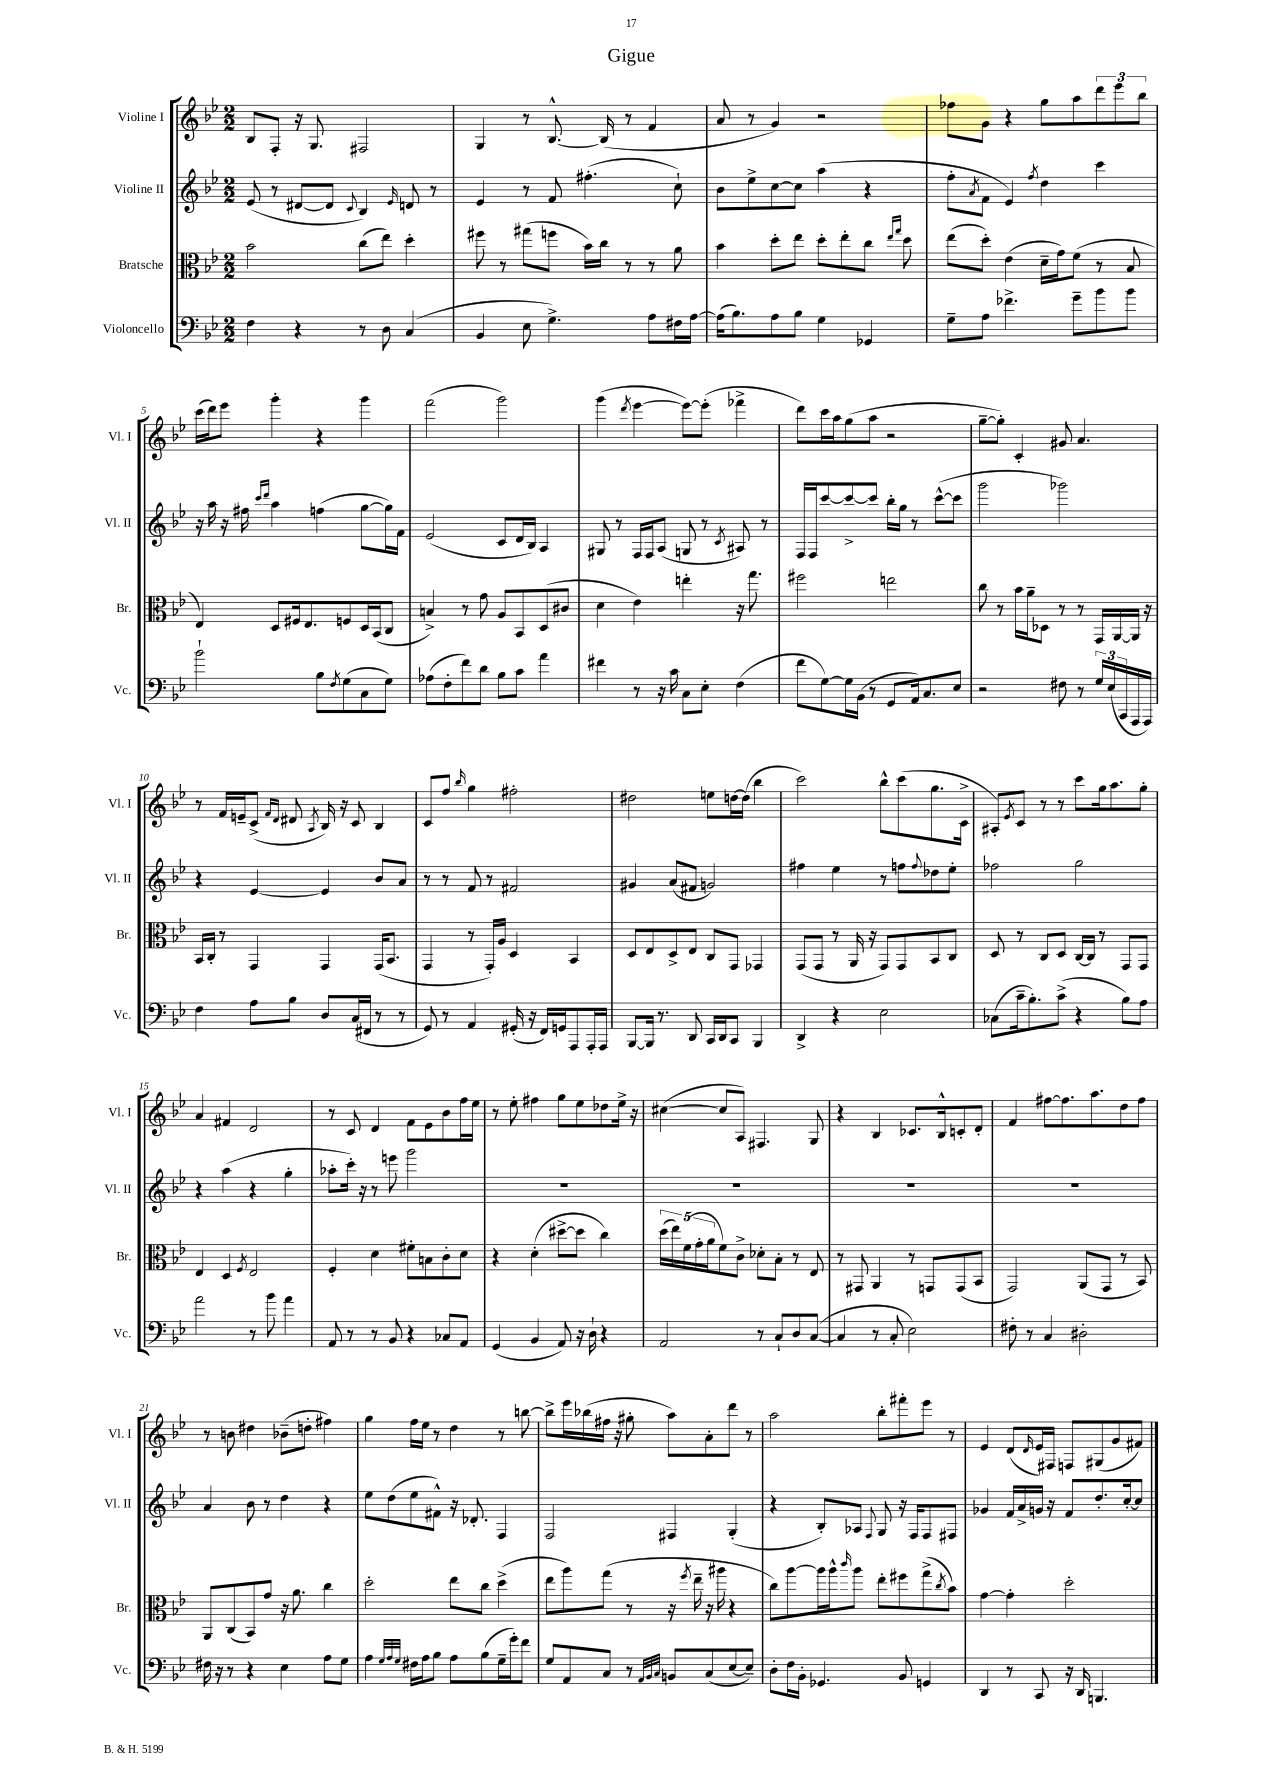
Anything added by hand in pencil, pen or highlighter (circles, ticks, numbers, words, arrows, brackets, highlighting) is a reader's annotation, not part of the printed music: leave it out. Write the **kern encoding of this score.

**kern	**kern	**kern	**kern
*staff4	*staff3	*staff2	*staff1
*clefF4	*clefC3	*clefG2	*clefG2
*k[b-e-]	*k[b-e-]	*k[b-e-]	*k[b-e-]
*M2/2	*M2/2	*M2/2	*M2/2
4F\	2b-\	(8e-/	8B-/L
.	.	8r	8F'/J
4r	.	[8d#/L	16r
.	.	.	8.G/
.	.	8d#/]J	.
.	.	8qqc/	.
8r	(8cc\L	4B-/)	2F#/
8D\	8ee-\J)	.	.
.	.	16qqe-/	.
(4C/	4dd'\	8d/	.
.	.	8r	.
=	=	=	=
4BB-/	8ff#\	4e-/	4G/
.	8r	.	.
8E-\	(8gg#\L	8r	8r
4.G^\)	8ff\J	8f/	[8.B-^^/
.	16b-\LL)	(4.ff#'\	.
.	16cc\JJ	.	(16B-/]
.	8r	.	8r
8A\L	8r	.	4f/
16F#\L	8a\	8cc`\)	.
[16A\JJ	.	.	.
=	=	=	=
(16A\]LK	4b-\	8b-\L	8a/
8.B-\)	.	.	.
.	.	8ee-^\	8r
8A\	8dd'\L	[8cc\	4g/)
8B-\J	8ee-\J	8cc\]J	.
4G\	8dd'\L	(4aa\	2r
.	8ee-'\	.	.
4GG-/	8cc\J	4r	.
.	16qqee-/LL	.	.
.	16qqgg/JJ	.	.
.	8dd\	.	.
=	=	=	=
8G~\L	(8ee-\L	8ff'\L	8ff-\L
.	.	8qa/	.
8A\J	8dd'\J)	8f\J	8g\J
4.f-^\	(4e-\	4e-/)	4r
.	.	8qff/	.
.	16d~\LL	4dd\	8gg\L
.	16g\J)	.	.
8g~\L	(8f\J	.	8aa\
8b-\	8r	4ccc\	12ddd\
.	.	.	12eee-\
8b-\J	8B-/	.	.
.	.	.	12bb-\J
=	=	=	=
2b-`\	4E-/)	16r	(16ccc\LL
.	.	16aa\	16ddd\J)
.	.	16r	8eee-\J
.	.	16ff#\	.
.	.	16qqccc/LL	.
.	.	16qqddd/JJ	.
.	8D/L	4aa\	4ggg'\
.	16F#/k	.	.
.	8.E-/	.	.
8B-\L	.	(4ff\	4r
8qF/	.	.	.
(8G\	8F/	.	.
8C\	16D/L	[8gg\L	4ggg\
.	(16BB-/J	.	.
8G\J)	8C/J	16gg\]L)	.
.	.	16f\JJ	.
=	=	=	=
(8A-\L	4B^/)	(2e-/	(2fff\
8F'\	.	.	.
8f\)	8r	.	.
8d\J	8g\	.	.
8B-\L	8A/L	8c/L	2ggg\)
8c\J	8BB-/	16d/L	.
.	.	16B-/JJ)	.
4a\	(8D/	4A/	.
.	8c#/J	.	.
=	=	=	=
4f#\	4d\	8G#/	(4ggg\
.	.	8r	.
.	.	.	8qddd/
8r	4e-\)	16F/LL	[4eee-\
.	.	16F/J	.
16r	.	(8A/J	.
16c\	.	.	.
8C\L	4ee'\	8G/	8eee-\_L)
8E-'\J	.	8r	(8eee-'\]J
.	.	8qc/	.
(4F\	16r	8A#/)	4fff-^\
.	8.gg\	.	.
.	.	8r	.
=	=	=	=
8f\L	2ff#\	16F/LL	8ddd\L)
.	.	16F/J	.
[8G\)	.	[8ccc/	16ccc\L
.	.	.	16aa\J
16G\]L	.	8ccc^/_	(8gg\
(16BB-\JJ	.	.	.
8r	.	8ccc/]J	8aa\J
8GG/L	2ee\	16bb-'\LL	2r
.	.	16gg\JJ	.
16AA/k)	.	8r	.
8.C/	.	.	.
.	.	([8ccc^^\L	.
8E-/J	.	8ccc\]J	.
=	=	=	=
2r	8cc\	2ggg\	[8gg~\L
.	8r	.	8gg'\]J)
.	16b-\LL	.	4c'/
.	16a~\J	.	.
.	8D-\J	.	.
8F#\	8r	2ggg-\)	8g#/
8r	8r	.	4.a/
24G/LL	16GG/LL	.	.
(24E-/	.	.	.
.	[16AA/	.	.
24CC/	.	.	.
16AAA/	16AA/]JJ	.	.
16AAA/JJ)	16r	.	.
=	=	=	=
4F\	16BB-/LL	4r	8r
.	16C'/JJ	.	.
.	8r	.	16f/LL
.	.	.	16e~/J
8A\L	4GG/	[4e-/	(8c^/J
.	.	.	16qqf/LL
.	.	.	16qqd/JJ
8B-\J	.	.	8d#/
.	.	.	8qA/
8D/L	4GG/	4e-/]	16B-/)
.	.	.	16r
(16C/L	.	.	8c/
16FF#/JJ	.	.	.
8r	(16GG/LK	8b-/L	4B-/
.	8.BB-/J	.	.
8r	.	8a/J	.
=	=	=	=
8GG/)	4GG/	8r	8c/L
8r	.	8r	8ff/J
.	.	.	16qqbb-/
4AA/	8r	8f/	4gg\
.	16GG'/LL)	8r	.
.	16A/JJ	.	.
(16GG#'/	4D/	2f#/	2ff#'\
16r	.	.	.
16FF/LL)	.	.	.
16GG/J	.	.	.
8AAA/	4BB-/	.	.
16AAA'/L	.	.	.
16AAA/JJ	.	.	.
=	=	=	=
[8BBB-/L	8D/L	4g#/	2dd#\
16BBB-/]Jk	8E-/	.	.
8.r	.	.	.
.	8D^/	(8a/L	.
8DD/	8E-/J	8f#/J	.
16CC/LL	8C/L	2g/)	8ee\L
16DD/J	.	.	.
8CC/J	8GG/J	.	[16dd\L
.	.	.	(16dd\]JJ
4BBB-/	4GG-/	.	4bb-\
=	=	=	=
4DD^/	(8GG/L	4ff#\	2ccc\)
.	8GG/J	.	.
4r	8r	4ee-\	.
.	16AA/	.	.
.	16r	.	.
2E-\	8GG/L)	8r	8bb-^^\L
.	8GG/	8ff\L	(8ccc\
.	.	8qqff/	.
.	8BB-/	8dd-\	8.gg\
.	8C/J	8ee-'\J	.
.	.	.	16c^\Jk
=	=	=	=
(8C-\L	8D/	2ff-\	8A#'/L)
.	.	.	8qe-/
16c~\k	8r	.	8c/J
8.B-'\)	.	.	.
.	8C/L	.	8r
(8c^\J	8D/J	.	8r
4r	[16C/LL	2gg\	8ccc\L
.	16C/]JJ	.	.
.	8r	.	16gg\k
.	.	.	8.aa\
8B-\L)	8GG/L	.	.
8A\J	8GG/J	.	8gg'\J
=	=	=	=
2a\	4E-/	4r	4a/
.	4D/	(4aa\	4f#/
.	8qF/	.	.
8r	2E-/	4r	2d/
8b-\	.	.	.
4a\	.	4gg'\	.
=	=	=	=
8AA/	4F'/	8aa-'\L	8r
8r	.	16ccc'\Jk)	8c/
.	.	16r	.
8r	4d\	8r	4d/
8BB-/	.	8eee\	.
4r	8f#'\L	2ggg\	8f\L
.	8B\	.	8e-\
8C-/L	8c'\	.	8b-\
8AA/J	8d\J	.	16ff\L
.	.	.	16ee-\JJ
=	=	=	=
(4GG/	4r	1r	8r
.	.	.	8ee-'\
4BB-/	(4d'\	.	4ff#\
8AA/)	[8dd#^\L	.	8gg\L
16r	8dd#\]J	.	8ee-\
16D`\	.	.	.
4r	4cc\)	.	8dd-\
.	.	.	16ee-^\Jk
.	.	.	16r
=	=	=	=
2AA/	(20dd\LL	1r	([4cc#\
.	20ee-\)	.	.
.	(20f\	.	.
.	20g'\	.	.
.	20a\J	.	.
.	8f\)	.	8cc#/]L
.	8c^\J	.	8A/J)
8r	8d-'\L	.	4.F#/
8C`/L	8B-'\J	.	.
8D/	8r	.	.
([8C/J	8E-/	.	8G/
=	=	=	=
4C/]	8r	1r	4r
.	8GG#/	.	.
8r	4AA/	.	4B-/
8C'/	.	.	.
2E-\)	8r	.	8.c-/L
.	8GG/L	.	.
.	.	.	16B-^^/k
.	(8GG/	.	8c'/
.	8BB-/J	.	8d'/J
=	=	=	=
8F#'\	2GG/)	1r	4f/
8r	.	.	.
4C/	.	.	[8ff#\L
.	.	.	8.ff#\]
2D#'\	(8AA/L	.	.
.	.	.	8.aa\
.	8GG/J	.	.
.	8r	.	8dd\
.	8BB-/)	.	8ff#\J
=	=	=	=
16F#\	8AA/L	4a/	8r
16r	.	.	.
8r	(8C/	.	8b\
4r	8BB-/)	8b-\	4dd#\
.	8g/J	8r	.
4E-\	16r	4dd\	(8b-~\L
.	8.a\	.	.
.	.	.	8dd'\J
8A\L	4cc\	4r	4ff#\)
8G\J	.	.	.
=	=	=	=
4A\	2dd'\	8ee-\L	4gg\
.	.	(8dd\	.
32qqG/LLL	.	.	.
32qqA/	.	.	.
32qqG/JJJ	.	.	.
16F#\LL	.	8ee-\	16ff\LL
16A\J	.	.	16ee-\JJ
8B-\J	.	8f#^^\J)	8r
8A\L	8ee-\L	16r	4dd\
.	.	8.d-'/	.
(8B-\	8cc\J	.	.
16G~\L	(4dd^\	4F/	8r
16g'\J)	.	.	.
8f\J	.	.	[8bb\
=	=	=	=
8G/L	8ee-\L	2F/	8bb^\]L
8AA/	8aa\)	.	16eee-\L
.	.	.	(16bb-\
8C/J	(8gg\J	.	16ff#\JJ
.	.	.	16r
8r	8r	.	8gg#'\
32qqAA/LLL	.	.	.
32qqBB-/	.	.	.
32qqC/JJJ	.	.	.
8BB/L	16r	4F#/	8aa\L)
.	8qff/	.	.
.	16ee-~\	.	.
(8C/	16r	.	8a'\
.	16aa#\	.	.
[8E-/	4r	(4G'/	8ddd\J
8E-~/]J)	.	.	8r
=	=	=	=
8D'\L	8cc\L)	4r	2aa\
16F\L	[8aa\	.	.
16BB-'\JJ	.	.	.
4.GG-/	16aa\]L	8B-'/L)	.
.	16aa^^\J	.	.
.	16qqccc/	.	.
.	8aa\J	8A-/J	.
.	.	8qqF/	.
.	8ee-'\L	8G/	8bb-'\L
8BB-/	8ff#\	16r	8fff#'\
.	.	16F/LK	.
4GG/	(8gg^\	8F/	8eee-\J
.	8qcc/	.	.
.	8b-\J)	8F#/J	8r
=	=	=	=
4DD/	[4g\	4g-/	4e-/
8r	4g'\]	16f/LL	(8d/L
.	.	16a^/	.
.	.	.	16qqd/
8CC/	.	16g/JJ	16e-/L)
.	.	16r	16F#/JJ
16r	2dd'\	8f/L	8F/L
16DD/	.	.	.
4.BBB/	.	8.dd'/	(8G#/
.	.	.	8g/
.	.	[16cc'/k	.
.	.	8cc/]J	8f#/J)
==	==	==	==
*-	*-	*-	*-
